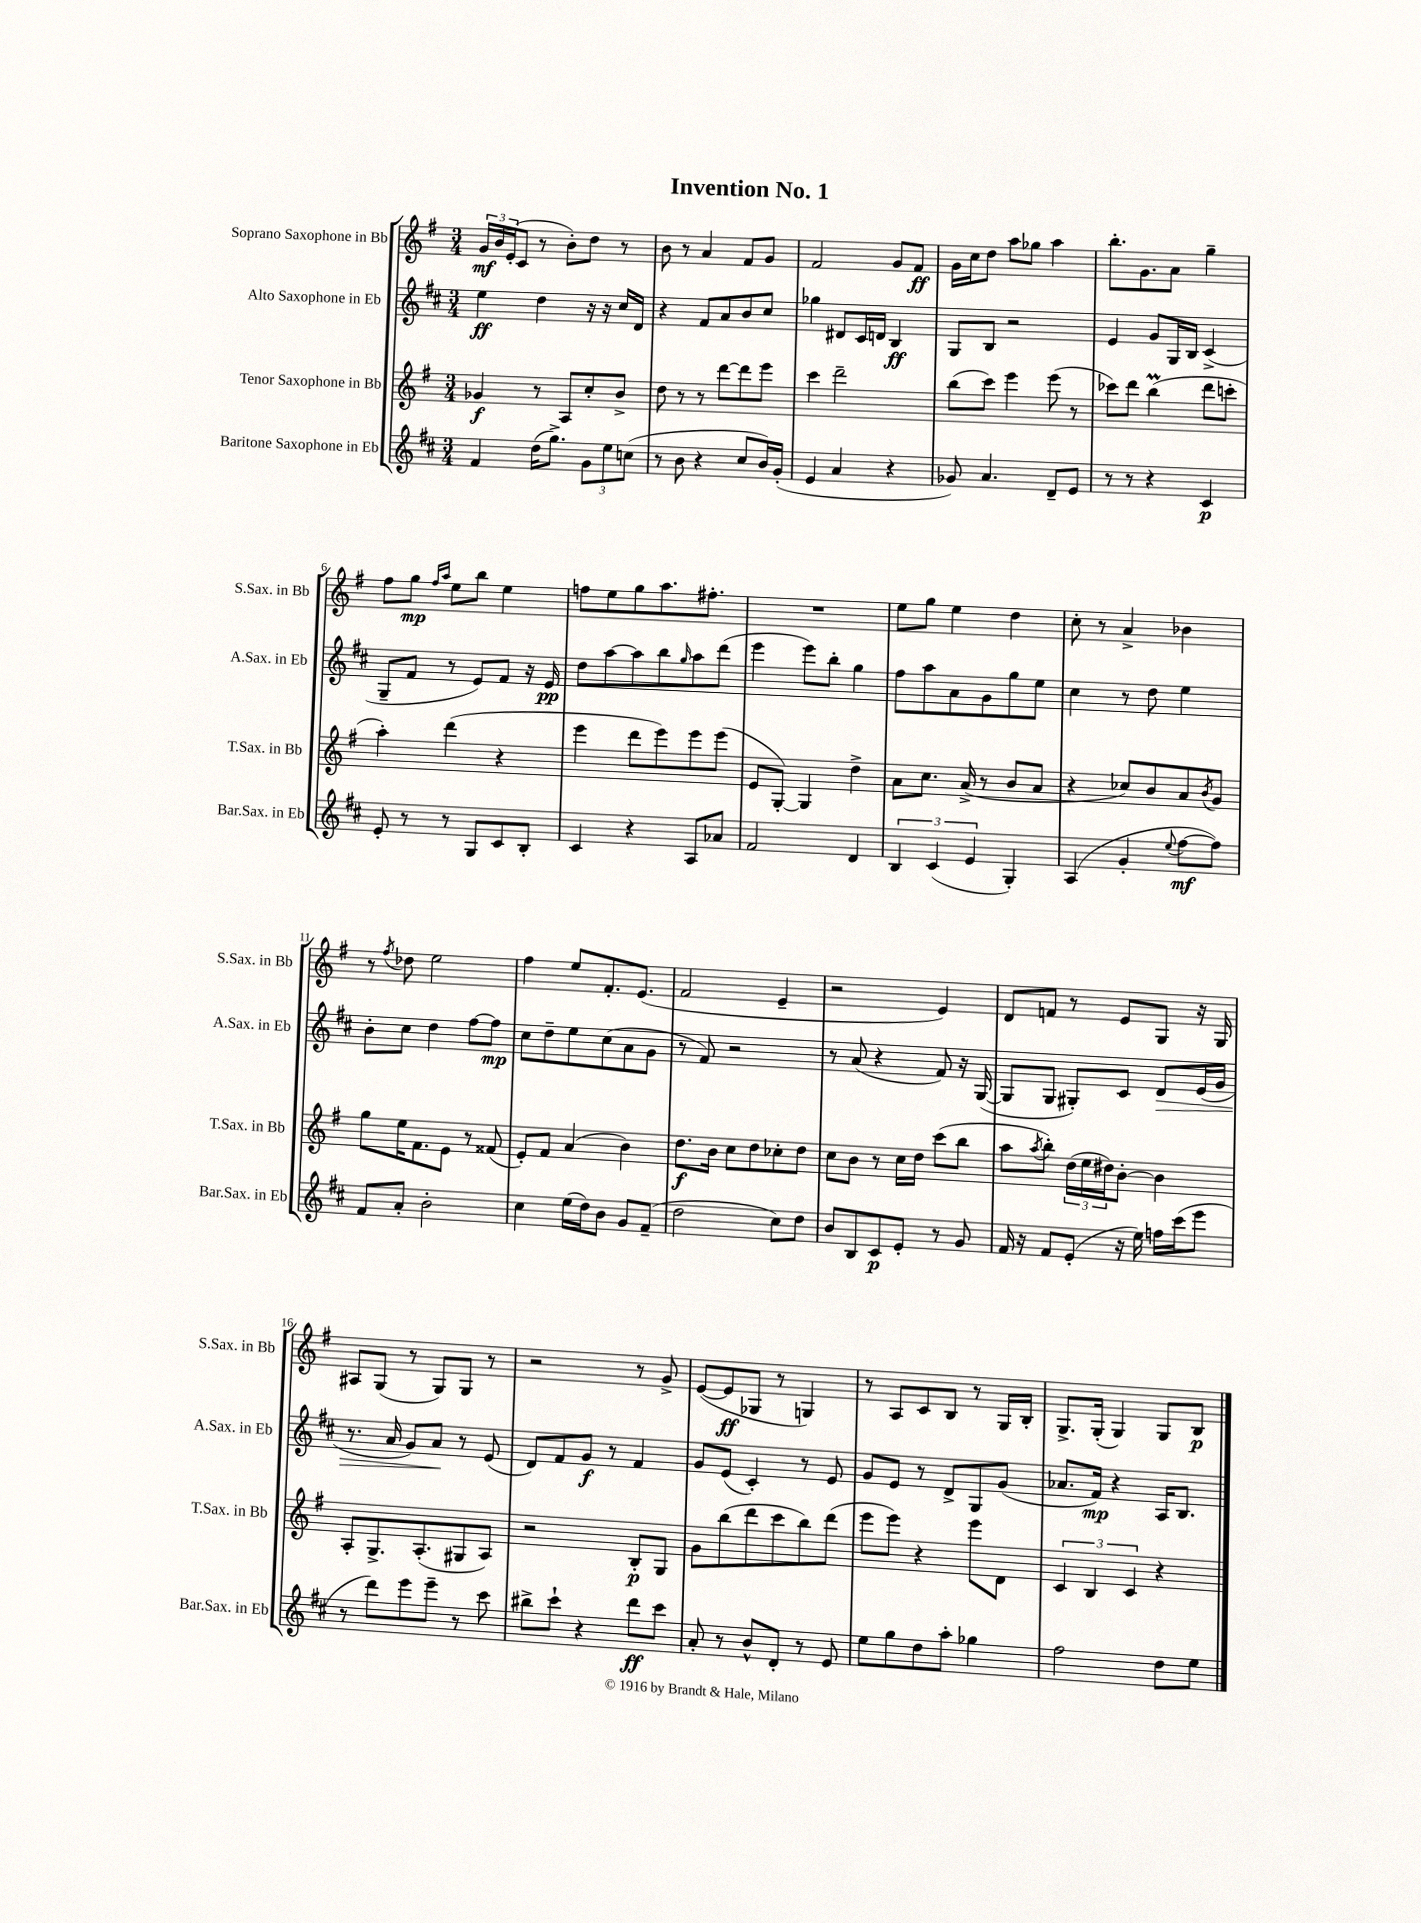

**kern	**kern	**kern	**kern
*staff4	*staff3	*staff2	*staff1
*clefG2	*clefG2	*clefG2	*clefG2
*k[f#c#]	*k[f#]	*k[f#c#]	*k[f#]
*M3/4	*M3/4	*M3/4	*M3/4
4f#/	4g-/	4ee\	24g/LL
.	.	.	24b/
.	.	.	(24e'/J
.	.	.	8c/J
(16dd\LK	8r	4dd\	8r
8.gg^\J)	.	.	.
.	8A/L	.	8b'\L)
12g\L	8cc'/	16r	8dd\J
.	.	16r	.
12ee\	.	.	.
.	8b^/J	16cc#/LL	8r
(12cc\J	.	.	.
.	.	16d/JJ	.
=	=	=	=
8r	8dd\	4r	8b\
8b\	8r	.	8r
4r	8r	8f#/L	4a/
.	[8ddd\L	8a/	.
8cc#/L	8ddd\]	8b/	8f#/L
16b/L)	8eee\J	8cc#/J	8g/J
(16g'/JJ	.	.	.
=	=	=	=
4e/	4ccc\	4gg-\	2f#/
4a/	2ddd~\	8d#/L	.
.	.	16c#/L	.
.	.	16d/JJ	.
4r	.	4B/	8g/L
.	.	.	8f#/J
=	=	=	=
8g-/)	(8bb\L	8G/L	16g\LL
.	.	.	16cc\J
4.a/	8ccc\J)	8B/J	8dd\J
.	4eee\	2r	8aa\L
.	.	.	8gg-\J
8d~/L	(8eee\	.	4aa\
8e/J	8r	.	.
=	=	=	=
8r	8ccc-\L)	4e/	8.bb'\L
8r	8ddd\J	.	.
.	.	.	8.g\
4r	(4bb\	8g/L	.
.	.	16G/L	8a\J
.	.	16B/JJ	.
4c#/	8ddd\L	(4c#^/	4gg~\
.	8ccc'\J	.	.
=	=	=	=
8e'/	4aa'\)	8G~/L	8ff#\L
8r	.	8f#/J	8gg\J
.	.	.	16qqff#/LL
.	.	.	16qqaa/JJ
8r	(4ddd\	8r	8ee\L
8G/L	.	8e/L)	8bb\J
8c#/	4r	8f#/J	4ee\
8B'/J	.	16r	.
.	.	16e/	.
=	=	=	=
4c#/	4eee\	8dd\L	8ff\L
.	.	[8aa\	8ee\
4r	8ddd\L	8aa\]	8gg\
.	8eee\)	8bb\	8.aa\
.	.	16qqgg/	.
8A/L	8eee\	8aa\	.
.	.	.	8.ff#'\J
8a-/J	(8eee\J	(8ddd\J	.
=	=	=	=
2f#/	8e/L	4eee\	2.r
.	[8G'/J)	.	.
.	4G/]	8eee\L)	.
.	.	8bb'\J	.
4d/	4dd^\	4gg\	.
=	=	=	=
6B/	8a\L	8ff#\L	8ee\L
.	8.cc\J	8aa\	8gg\J
(6c#/	.	.	.
.	.	8a\	4ee\
.	(16a^/	.	.
6e/	.	.	.
.	8r	8g\	.
4G'/)	8b/L	8gg\	4dd\
.	8a/J	8ee\J	.
=	=	=	=
(4A/	4r	4cc#\	8cc'\
.	.	.	8r
4g'/	8cc-/L)	8r	4a^/
.	8b/	8dd\	.
8qqee/	.	.	.
[8ff#\L	8a/	4ee\	4b-\
.	8qb/	.	.
8ff#\]J)	8g/J	.	.
=	=	=	=
8f#/L	8gg\L	8b'\L	8r
.	.	.	8qff#/
8a'/J	16ee\K	8cc#\J	8dd-\
.	8.f#\	.	.
2b'\	.	4dd\	2ee\
.	8e\J	.	.
.	8r	[8ff#\L	.
.	(8f##/	8ff#\]J	.
=	=	=	=
4cc#\	8e'/L)	8cc#\L	4ff#\
.	8f#/J	8dd~\	.
(16ee\LL	(4a/	8ee\	8ee/L
16dd\J)	.	.	.
8b\J	.	(8cc#\	8.f#'/
8g/L	4b\)	8a\	.
.	.	.	(8.e/J
(8f#~/J	.	8g\J	.
=	=	=	=
2dd\	8.dd\L	8r	2f#/
.	.	8f#/)	.
.	16b\Jk	.	.
.	8cc\L	2r	.
.	8dd\	.	.
8cc#\L)	8cc-'\	.	4e~/
8dd\J	8dd\J	.	.
=	=	=	=
8b/L	8cc\L	8r	2r
8B/	8b\J	(8a/	.
8c#/	8r	4r	.
8e'/J	16cc\LL	.	.
.	16dd\JJ	.	.
8r	(8ccc\L	8f#/)	4e/)
8g/	8bb\J	16r	.
.	.	([16G/	.
=	=	=	=
16f#/	8aa\L	8G/]L	8d/L
16r	.	.	.
.	8qaa/	.	.
8f#/L	8bb'\J)	8G/J	8f/J
(8e'/J	(24dd\LL	8G#'/L)	8r
.	24ee\	.	.
.	24dd#\J)	.	.
16r	[8b'\J	8c#/J	8e/L
16ee\)	.	.	.
16ff\LL	4b\]	8d/L	8G/J
(16ccc#\J	.	.	.
8eee\J	.	(16e/L	16r
.	.	16g/JJ	16G/
=	=	=	=
8r	8A'/L	8.r	8A#/L
8ddd\L)	8.G^/	.	(8G/J
.	.	16a/	.
8eee\	.	8g/L)	8r
.	(8.A'/	.	.
8eee~\J	.	8a/J	8G/L)
8r	8G#/	8r	8G/J
8ccc#\	8A/J)	(8e/	8r
=	=	=	=
8bb#^\L	2r	8d/L)	2r
8ccc#`\J	.	8f#/	.
4r	.	8g/J	.
.	.	8r	.
8ddd\L	8B'/L	4f#/	8r
8ccc#\J	8G/J	.	8g^/
=	=	=	=
8a'/	8g\L	8g/L	([8e/L
8r	(8bb\	(8e/J	8e/]
8b^^/L	8ddd\	4c#'/)	8G-/J
8d'/J	8ccc\	.	8r
8r	8bb\)	8r	4G/)
8e/	(8ddd\J	8e/	.
=	=	=	=
8ee\L	8eee\L	8g/L	8r
8gg\	8eee\J)	8e/J	8A/L
8dd\	4r	8r	8c/
8aa'\J	.	8d^/L	8B/J
4gg-\	8eee\L	8G/	8r
.	8d\J	(8g/J	16G/LL
.	.	.	16B'/JJ
=	=	=	=
2ff#\	6c/	8.a-/L	8.G^/L
.	6B/	.	.
.	.	16f#/Jk)	(16G'/Jk
.	.	4r	4G/)
.	6c/	.	.
8dd\L	4r	16A/LK	8G/L
.	.	8.B/J	.
8ee\J	.	.	8B/J
==	==	==	==
*-	*-	*-	*-
